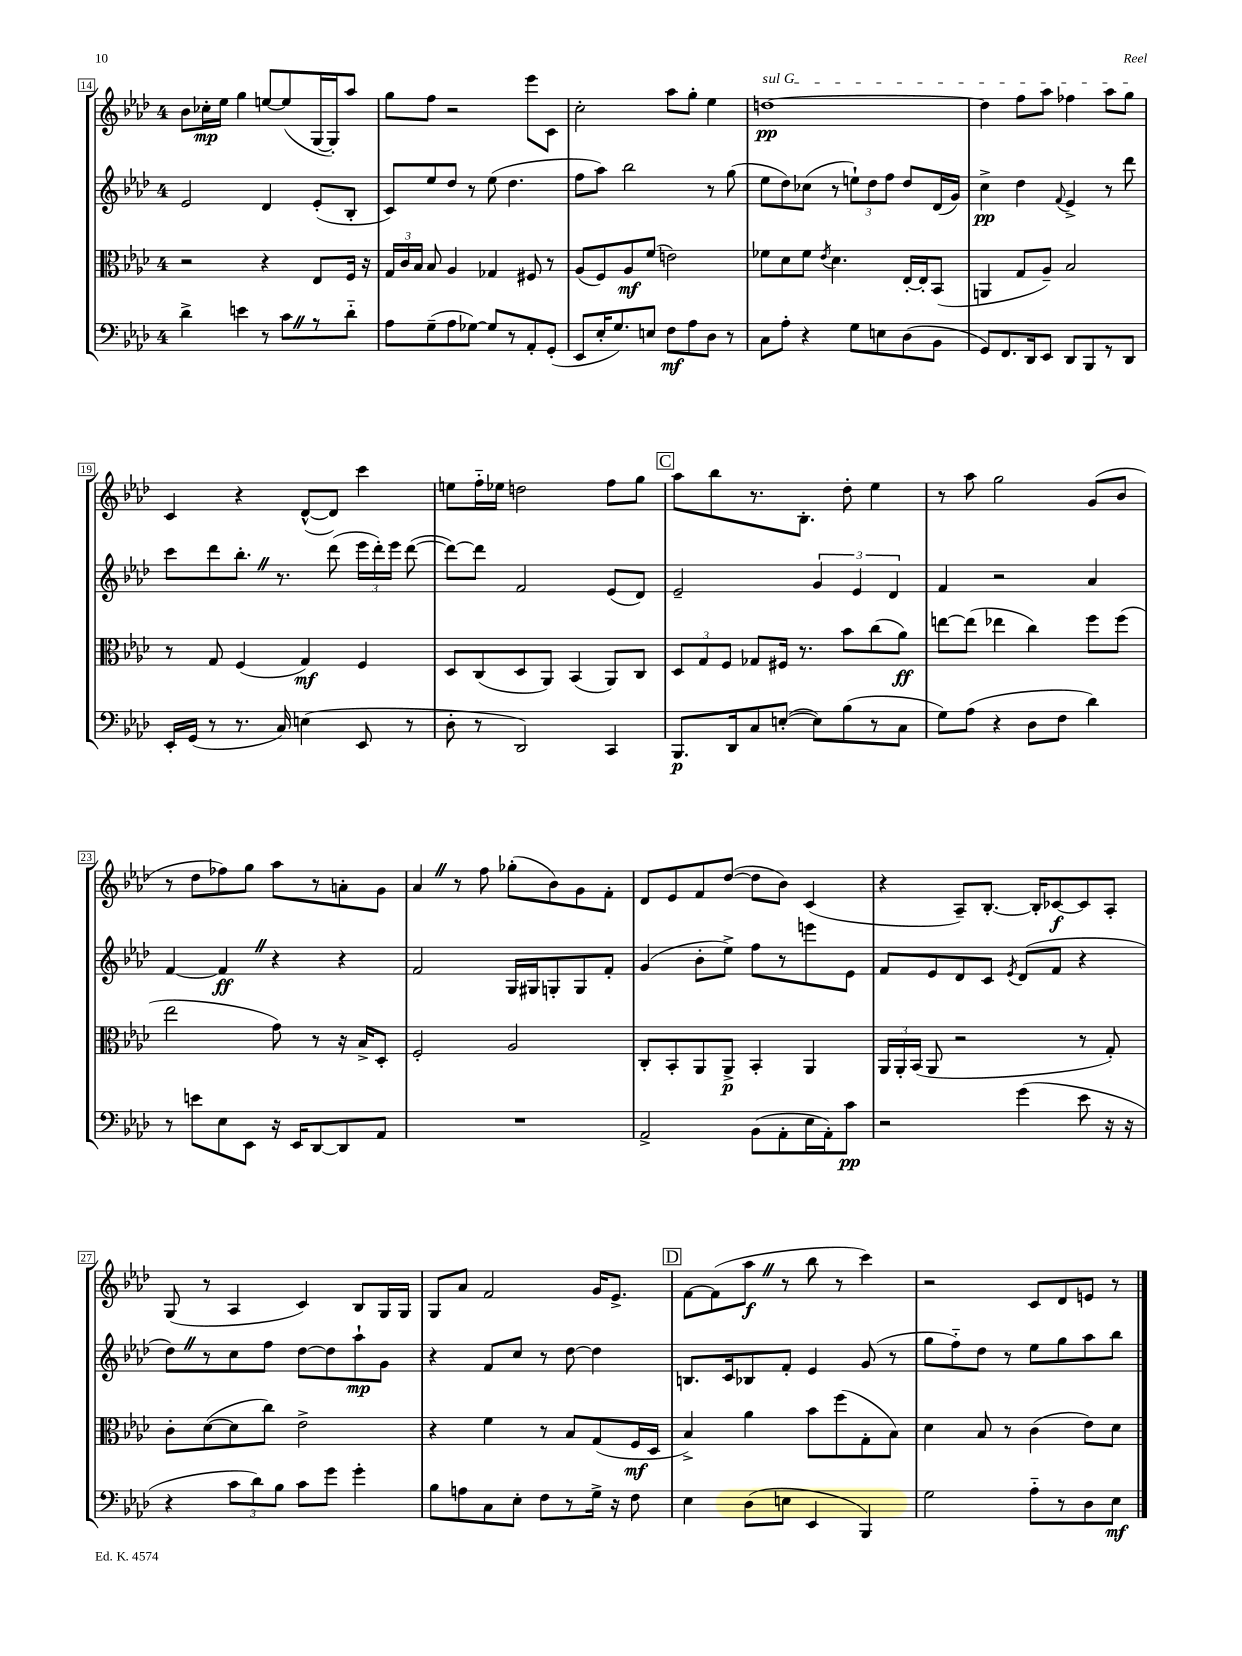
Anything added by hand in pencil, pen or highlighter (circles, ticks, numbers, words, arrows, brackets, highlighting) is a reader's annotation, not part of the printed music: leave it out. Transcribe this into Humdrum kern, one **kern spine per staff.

**kern	**dynam	**kern	**dynam	**kern	**dynam	**kern	**dynam
*part4	*part4	*part3	*part3	*part2	*part2	*part1	*part1
*staff4	*staff4	*staff3	*staff3	*staff2	*staff2	*staff1	*staff1
*clefF4	*	*clefC3	*	*clefG2	*	*clefG2	*
*k[b-e-a-d-]	*	*k[b-e-a-d-]	*	*k[b-e-a-d-]	*	*k[b-e-a-d-]	*
*M4/4	*	*M4/4	*	*M4/4	*	*M4/4	*
=14	=14	=14	=14	=14	=14	=14	=14
4d-^\	.	2r	.	2e-/	.	8b-\L	.
.	.	.	.	.	.	16cc-X'\L	mp
.	.	.	.	.	.	16ee-\JJ	.
4en\	.	.	.	.	.	4gg\	.
8r	.	4r	.	4d-/	.	[8een/L	.
8cZ\L	.	.	.	.	.	(8ee/]	.
8r	.	8E-/L	.	(8e-'/L	.	[16G/L	.
.	.	.	.	.	.	16G'/J])	.
8d-\J	.	16F/Jk	.	8B-'/J	.	8aa-/J	.
.	.	16r	.	.	.	.	.
=15	=15	=15	=15	=15	=15	=15	=15
8A-\L	.	24G/LL	.	8c/L)	.	8gg\L	.
.	.	24c/	.	.	.	.	.
.	.	24B-/JJ	.	.	.	.	.
(8G~\	.	8B-/	.	8ee-/	.	8ff\J	.
8A-\	.	4A-/	.	8dd-/J	.	2r	.
[8G-X\J)	.	.	.	8r	.	.	.
8G-/L]	.	4G-X/	.	(8ee-\	.	.	.
8r	.	.	.	4.dd-\	.	.	.
8AA-'/	.	8F#X/	.	.	.	8eee-\L	.
(8GG'/J	.	8r	.	.	.	8c\J	.
=16	=16	=16	=16	=16	=16	=16	=16
8EE-/L	.	(8A-/L	.	8ff\L	.	2cc'\	.
16E-'/K	.	8F/)	.	8aa-\J)	.	.	.
8.G/)	.	.	.	.	.	.	.
.	.	8A-/	mf	2bb-\	.	.	.
8En/J	.	(8f/J	.	.	.	.	.
8F\L	mf	2en\)	.	.	.	8aa-\L	.
8A-\	.	.	.	.	.	8gg'\J	.
8D-\J	.	.	.	8r	.	4ee-\	.
8r	.	.	.	(8gg\	.	.	.
=17	=17	=17	=17	=17	=17	=17	=17
!	!	!	!	!	!	!LO:TX:a:i:t=sul G	!
8C\L	.	8f-X\L	.	8ee-\L	.	[1ddn	pp
8A-'\J	.	8d-\	.	8dd-\)	.	.	.
4r	.	8f-\J	.	(8cc-X\J	.	.	.
.	.	8qe-/	.	.	.	.	.
.	.	4.d-\	.	8r	.	.	.
8G\L	.	.	.	12een`\L)	.	.	.
.	.	.	.	12dd-\	.	.	.
8En\	.	.	.	.	.	.	.
.	.	.	.	12ff\J	.	.	.
(8D-\	.	[16E-'/LL	.	8dd-/L	.	.	.
.	.	16E-'/J]	.	.	.	.	.
8BB-\J	.	(8BB-/J	.	(16d-/L	.	.	.
.	.	.	.	16g/JJ)	.	.	.
=18	=18	=18	=18	=18	=18	=18	=18
8GG/L)	.	4AAn/	.	4cc^\	pp	4dd\]	.
8.FF/	.	.	.	.	.	.	.
.	.	8G/L	.	4dd-\	.	8ff\L	.
16DD-/k	.	.	.	.	.	.	.
8EE-/J	.	8A-~/J)	.	.	.	8aa-\J	.
.	.	.	.	8qqf/	.	.	.
8DD-/L	.	2B-/	.	4e-^/	.	4ff-X\	.
8BBB-/	.	.	.	.	.	.	.
8r	.	.	.	8r	.	8aa-\L	.
8DD-/J	.	.	.	8ddd-\	.	8gg\J	.
!!LO:LB:g=z
=19	=19	=19	=19	=19	=19	=19	=19
16EE-'/LL	.	8r	.	8ccc\L	.	4c/	.
(16GG/JJ	.	.	.	.	.	.	.
8r	.	8G/	.	8ddd-\	.	.	.
8.r	.	(4F/	.	8.bb-'Z\J	.	4r	.
16C/)	.	.	.	8.r	.	.	.
(4En\	.	4G/)	mf	.	.	([8d-^^/L	.
.	.	.	.	(8ddd-\	.	8d-/J])	.
8EE-/	.	4F/	.	24eee-\LL	.	4ccc\	.
.	.	.	.	24ddd-'\)	.	.	.
.	.	.	.	24eee-\JJ	.	.	.
8r	.	.	.	([8ddd-\	.	.	.
=20	=20	=20	=20	=20	=20	=20	=20
8D-'\	.	8D-/L	.	8ddd-\L_)	.	8een\L	.
8r	.	(8C/	.	8ddd-\J]	.	16ff\L	.
.	.	.	.	.	.	16ee-X\JJ	.
2DD-/)	.	8D-/	.	2f/	.	2ddn\	.
.	.	8AA-/J)	.	.	.	.	.
.	.	(4BB-/	.	.	.	.	.
4CC/	.	8AA-/L)	.	(8e-/L	.	8ff\L	.
.	.	8C/J	.	8d-/J)	.	8gg\J	.
!!LO:REH:place=s1:t=C
=21	=21	=21	=21	=21	=21	=21	=21
8.BBB-/L	p	12D-/L	.	2e-~/	.	8aa-\L	.
.	.	12G/	.	.	.	.	.
.	.	.	.	.	.	8bb-\	.
.	.	12F/J	.	.	.	.	.
16DD-/k	.	.	.	.	.	.	.
8C/	.	8G-X/L	.	.	.	8.r	.
([8En'/J	.	16F#X/Jk	.	.	.	.	.
.	.	8.r	.	.	.	8.B-'\J	.
8E\L])	.	.	.	6g/	.	.	.
(8B-\	.	8b-\L	.	.	.	8dd-'\	.
.	.	.	.	6e-/	.	.	.
8r	.	(8cc\	.	.	.	4ee-\	.
.	.	.	.	6d-/	.	.	.
8C\J	.	8a-\J)	ff	.	.	.	.
=22	=22	=22	=22	=22	=22	=22	=22
8G\L)	.	[8een\L	.	4f/	.	8r	.
(8A-\J	.	(8ee\J]	.	.	.	8aa-\	.
4r	.	4ee-X\	.	2r	.	2gg\	.
8D-\L	.	4cc\)	.	.	.	.	.
8F\J	.	.	.	.	.	.	.
4d-\)	.	8ff\L	.	4a-/	.	(8g/L	.
.	.	(8ff\J	.	.	.	8b-/J	.
!!LO:LB:g=z
=23	=23	=23	=23	=23	=23	=23	=23
8r	.	2ee-\	.	[4f/	.	8r	.
8en\L	.	.	.	.	.	8dd-\L	.
8E-\	.	.	.	4fZ/]	ff	8ff-X\)	.
8EE-\J	.	.	.	.	.	8gg\J	.
16r	.	8g\)	.	4r	.	8aa-\L	.
16EE-/KL	.	.	.	.	.	.	.
[8DD-/	.	8r	.	.	.	8r	.
8DD-/]	.	16r	.	4r	.	8an'\	.
.	.	16B-^/KL	.	.	.	.	.
8AA-/J	.	8D-'/J	.	.	.	8g\J	.
=24	=24	=24	=24	=24	=24	=24	=24
1r	.	2F'/	.	2f/	.	4a-Z/	.
.	.	.	.	.	.	8r	.
.	.	.	.	.	.	8ff\	.
.	.	2A-/	.	16G/LL	.	(8gg-X'\L	.
.	.	.	.	16G#X/J	.	.	.
.	.	.	.	8Gn'/	.	8b-\)	.
.	.	.	.	8G/	.	8g\	.
.	.	.	.	8f'/J	.	8f'\J	.
=25	=25	=25	=25	=25	=25	=25	=25
2AA-^/	.	8C'/L	.	(4g/	.	8d-/L	.
.	.	8BB-'/	.	.	.	8e-/	.
.	.	8AA-/	.	8b-'\L	.	8f/	.
.	.	8AA-^/J	p	8ee-^\J)	.	([8dd-/J	.
(8BB-\L	.	4BB-'/	.	8ff\L	.	8dd-\L]	.
8AA-'\	.	.	.	8r	.	8b-\J)	.
16E-\L	.	4AA-/	.	8eeen\	.	(4c/	.
16AA-'\J)	.	.	.	.	.	.	.
8c\J	pp	.	.	8e-\J	.	.	.
=26	=26	=26	=26	=26	=26	=26	=26
2r	.	24AA-/LL	.	8f/L	.	4r	.
.	.	24AA-'/	.	.	.	.	.
.	.	(24BB-/JJ	.	.	.	.	.
.	.	8AA-/	.	8e-/	.	.	.
.	.	2r	.	8d-/	.	8A-~/L)	.
.	.	.	.	8c/J	.	[8.B-'/J	.
.	.	.	.	8qe-/	.	.	.
(4g\	.	.	.	(8d-/L	.	.	.
.	.	.	.	.	.	16B-'/KL]	.
.	.	.	.	8f/J	.	[8c-X/	f
8e-\	.	8r	.	4r	.	8c-/]	.
16r	.	8G'/)	.	.	.	8A-'/J	.
16r	.	.	.	.	.	.	.
!!LO:LB:g=z
=27	=27	=27	=27	=27	=27	=27	=27
4r	.	8c'\L	.	8dd-Z\L)	.	(8G/	.
.	.	([8d-\	.	8r	.	8r	.
12c\L	.	8d-\]	.	8cc\	.	4A-/	.
12d-\)	.	.	.	.	.	.	.
.	.	8cc\J)	.	8ff\J	.	.	.
12B-\J	.	.	.	.	.	.	.
8c\L	.	2e-^\	.	[8dd-\L	.	4c/)	.
8g\J	.	.	.	8dd-\]	.	.	.
4g'\	.	.	.	8aa-`\	mp	8B-/L	.
.	.	.	.	8g\J	.	16G/L	.
.	.	.	.	.	.	16G/JJ	.
=28	=28	=28	=28	=28	=28	=28	=28
8B-\L	.	4r	.	4r	.	8G/L	.
8An\	.	.	.	.	.	8a-/J	.
8C\	.	4f\	.	8f/L	.	2f/	.
8E-'\J	.	.	.	8cc/J	.	.	.
8F\L	.	8r	.	8r	.	.	.
8r	.	8B-/L	.	[8dd-\	.	.	.
16G^\Jk	.	(8G/	.	4dd-\]	.	16g/KL	.
16r	.	.	.	.	.	8.e-^/J	.
8F\	.	16F/L	mf	.	.	.	.
.	.	16D-/JJ	.	.	.	.	.
!!LO:REH:place=s1:t=D
=29	=29	=29	=29	=29	=29	=29	=29
4E-\	.	4B-^/)	.	8.Bn/L	.	[8f\L	.
.	.	.	.	.	.	(8f\]	.
.	.	.	.	16c/k	.	.	.
(8D-\L	.	4a-\	.	8B-X/	.	8aa-Z\J	f
8En\J	.	.	.	8f'/J	.	8r	.
4EE-/	.	8b-\L	.	4e-/	.	8bb-\	.
.	.	(8ff\	.	.	.	8r	.
4BBB-/)	.	8G'\	.	(8g/	.	4ccc\)	.
.	.	8B-\J)	.	8r	.	.	.
=30	=30	=30	=30	=30	=30	=30	=30
2G\	.	4d-\	.	8gg\L	.	2r	.
.	.	.	.	8ff\)	.	.	.
.	.	8B-/	.	8dd-\J	.	.	.
.	.	8r	.	8r	.	.	.
8A-\L	.	(4c\	.	8ee-\L	.	8c/L	.
8r	.	.	.	8gg\	.	8d-/	.
8D-\	.	8e-\L)	.	8aa-\	.	8en/J	.
8E-\J	mf	8d-\J	.	8bb-\J	.	8r	.
==	==	==	==	==	==	==	==
*-	*-	*-	*-	*-	*-	*-	*-
